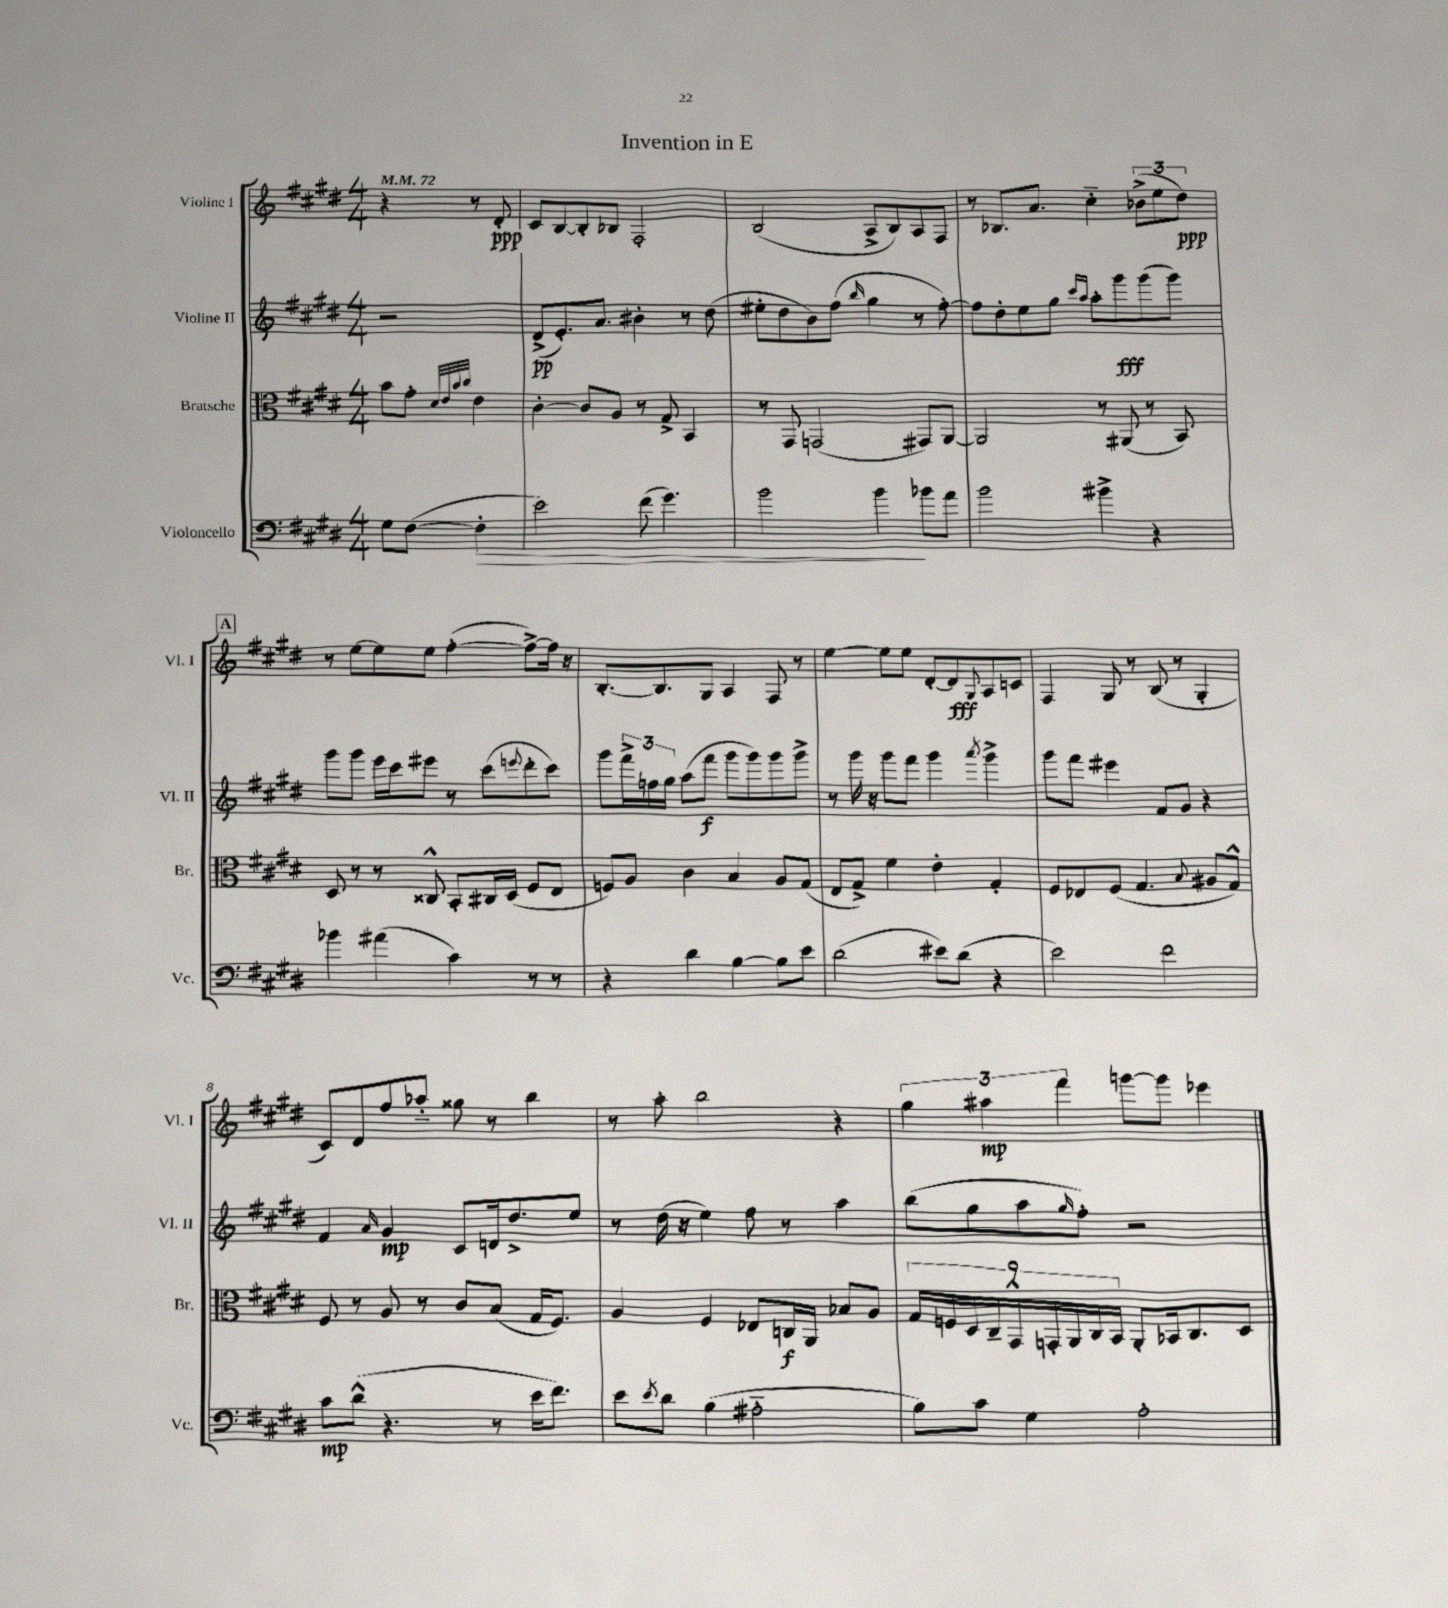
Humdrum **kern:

**kern	**kern	**kern	**kern
*staff4	*staff3	*staff2	*staff1
*clefF4	*clefC3	*clefG2	*clefG2
*k[f#c#g#d#]	*k[f#c#g#d#]	*k[f#c#g#d#]	*k[f#c#g#d#]
*M4/4	*M4/4	*M4/4	*M4/4
*MM72	*MM72	*MM72	*MM72
8G#	8b	2r	4r
([8F#	8g#'	.	.
.	32qqd#	.	.
.	32qqe	.	.
.	32qqb	.	.
.	32qqcc#	.	.
4F#']	4e	.	8r
.	.	.	8d#'
=	=	=	=
2e)	[4c#'	(8d#^	8c#
.	.	8.e')	[8B
.	8c#]	.	8B']
.	.	8.a	.
.	8A	.	8B-
(8f#	8r	4b#'	2F#'
4.g#)	8G#^	.	.
.	4BB	8r	.
.	.	(8dd#	.
=	=	=	=
2b	8r	8ee#'	(2B
.	8GG#	8dd#	.
.	(2GG	8b)	.
.	.	(8ff#	.
.	.	16qqbb	.
4b	.	4gg#	8A^
.	.	.	8B)
8b-	8GG#)	8r	8A
8a	[8AA	[8ff#')	8F#
=	=	=	=
2b	2AA]	8ff#]	8r
.	.	8dd#'	8.B-
.	.	8ee	.
.	.	.	8.a
.	.	8gg#	.
.	.	16qqccc#	.
.	.	16qqaa	.
4b#^	8r	8aa'	4cc#'~
.	(8AA#	8ggg#	.
4r	8r	(8ggg#	(12b-^
.	.	.	12ee
.	8BB)	8ggg#)	.
.	.	.	12dd#)
=	=	=	=
4b-	8D#	8ggg#	8r
.	8r	8ggg#	[8ee
(4a#	8r	16eee	8ee]
.	.	16ccc#	.
.	8C##^^	8eee#	8ee
4c#)	8BB'	8r	([4ff#'
.	16C#	(8ccc#	.
.	(16D#	.	.
.	.	8qqeee	.
8r	8F#	8ddd#'	8ff#^_)
8r	8E	8ccc#)	16ff#]
.	.	.	16r
=	=	=	=
4r	8F)	8ggg#	[8.B'
.	8A	24fff#^	.
.	.	24ff	.
.	.	.	8.B]
.	.	24gg#	.
4d#	4c#	(8aa	.
.	.	8fff#	8G#
[4B	4B	8ggg#	4A
.	.	8ggg#)	.
8B]	8A	8ggg#	8F#
8e	(8G#	8ggg#^	8r
=	=	=	=
(2d#	8E	8r	[4ee
.	8G#^)	16ggg#	.
.	.	16r	.
.	4f#	8ggg#	8ee]
.	.	8fff#	8ee
8e#)	4e'	4ggg#	[8d#'
(8d#	.	.	8d#]
.	.	8qaaa	8qqG#
4r	4G#'	4ggg#^	8A
.	.	.	8c
=	=	=	=
2e)	8F#	8ggg#	4F#
.	8E-	8fff#	.
.	(8F#	4eee#	8G#
.	4.G#	.	8r
2f#	.	8f#	(8B
.	.	8g#	8r
.	8qqB	.	.
.	8A#	4r	4G#'
.	8G#^^)	.	.
=	=	=	=
8c#	8F#	4f#	8c#)
(8d#^^	8r	.	8d#
.	.	16qqa	.
4.r	8A	4g#	8ff#
.	8r	.	8aa-'~
.	8c#	8c#	8gg##
8r	(8B	16d	8r
.	.	8.dd#^	.
16e	16G#	.	4bb
8.f#)	8.F#)	.	.
.	.	8ee	.
=	=	=	=
8e	4A	8r	8r
8qe	.	.	.
8d#	.	(16dd#	8aa'
.	.	16r	.
(4B	4F#	4ee)	2bb
2A#'~	8E-	8ff#	.
.	16C	8r	.
.	16AA	.	.
.	8B-	4aa	4r
.	8A	.	.
=	=	=	=
8B)	18G#	(8bb	6gg#
.	18F	.	.
.	18D#	.	.
8c#	.	8gg#	.
.	18C#~	.	6aa#
.	18GG#^^	.	.
4G#	.	8aa	.
.	18GG'	.	.
.	18AA	.	6fff#
.	.	16qqgg#	.
.	.	8ff#')	.
.	18C#	.	.
.	18BB	.	.
2A'	8AA'	2r	[8ggg
.	16BB-	.	8ggg]
.	8.C#	.	.
.	.	.	4eee-
.	8D#	.	.
==	==	==	==
*-	*-	*-	*-
